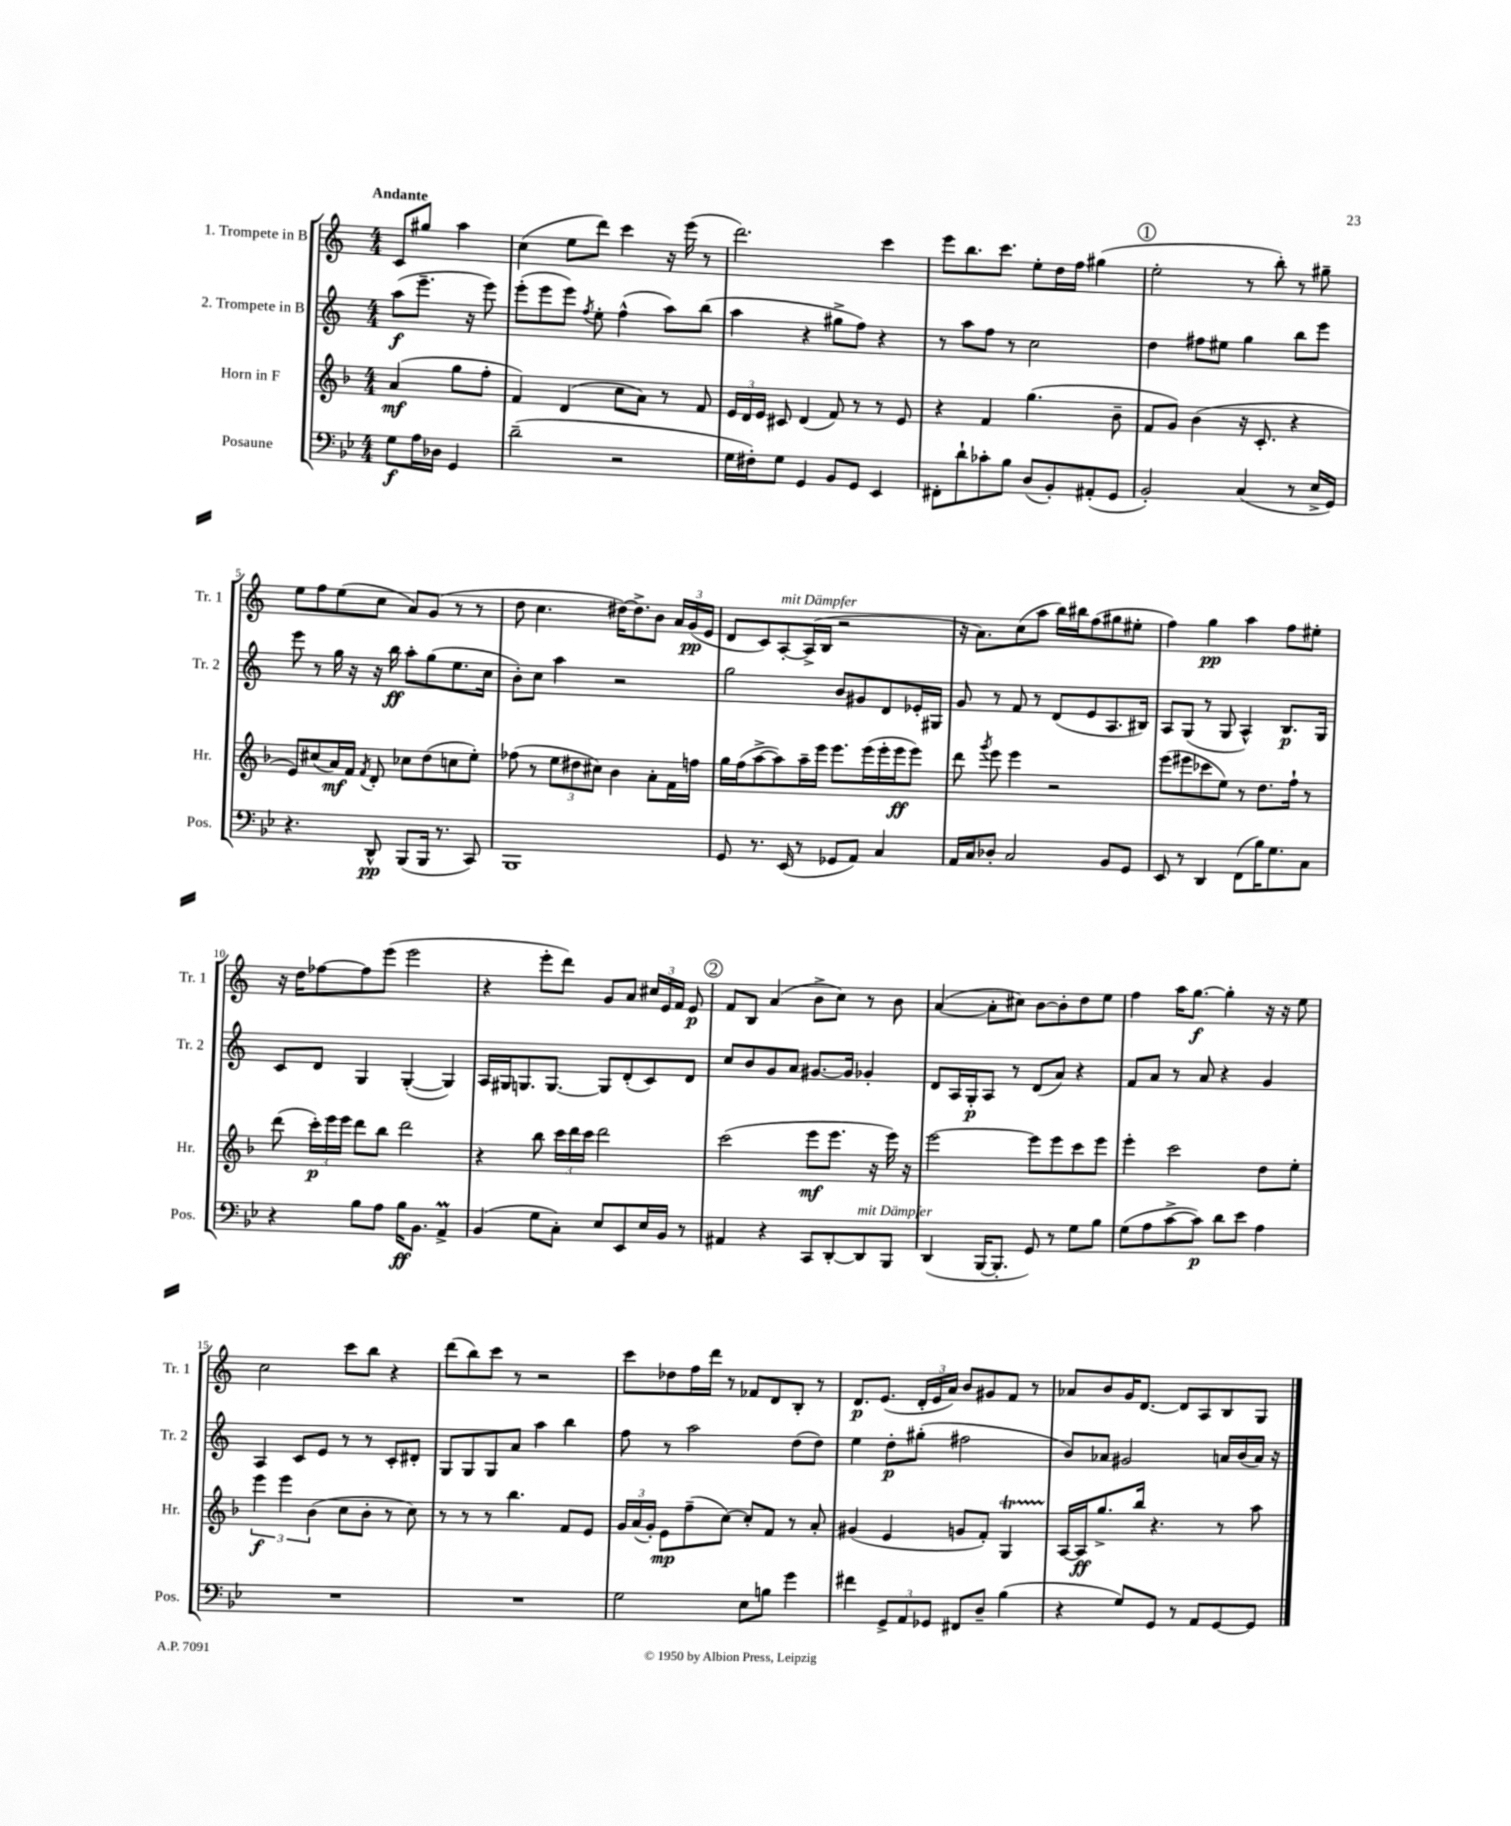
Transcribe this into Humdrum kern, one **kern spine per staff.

**kern	**kern	**kern	**kern
*staff4	*staff3	*staff2	*staff1
*clefF4	*clefG2	*clefG2	*clefG2
*k[b-e-]	*k[b-]	*k[]	*k[]
*M4/4	*M4/4	*M4/4	*M4/4
8G\L	(4a/	(8aa\L	8c/L
16A\L	.	8.eee~\J	8gg#/J
16D-\JJ	.	.	.
4GG/	8gg\L	.	4aa\
.	.	16r	.
.	8ff'\J	8eee\)	.
=	=	=	=
(2d~\	4f/)	(8eee'\L	(4cc\
.	.	8eee\	.
.	(4d/	8eee\J)	8ee\L
.	.	8qff/	.
.	.	8ee'\	8ddd\J)
2r	8cc\L	(4ff^^\	4ccc\
.	8a\J)	.	.
.	8r	8aa\L)	16r
.	.	.	(16eee\
.	8f/	(8bb\J	8r
=	=	=	=
16G\LL	24e/LL	4aa\	2.ddd\)
.	24d/	.	.
16F#'\J)	.	.	.
.	24e/JJ	.	.
8G\J	8c#/	.	.
4GG/	(4d/	4r	.
8BB-/L	8f/)	8gg#^\L	.
8GG/J	8r	8ff\J)	.
4EE-/	8r	4r	4ccc\
.	8e/	.	.
=	=	=	=
8FF#'\L	4r	8r	8eee\L
8d`\	.	8aa\L	8.bb\
8c-'\	4f/	8ff\J	.
.	.	.	8.ccc\J
8B-\J	.	8r	.
(8D/L	(4.gg\	2cc\	8ee'\L
8BB-'/)	.	.	16dd\L
.	.	.	16ff\JJ
(8AA#'/	.	.	(4gg#\
8GG/J	8b-~\	.	.
=	=	=	=
2BB-'/)	8f/L	4dd\	2ee'\
.	8g/J)	.	.
.	(4b-\	8ff#\L	.
.	.	8ee#\J	.
(4C/	16r	4gg\	8r
.	8.c'/	.	.
.	.	.	8bb'\)
8r	4r	8bb\L	8r
16E-^/LL	.	8eee\J	8gg#~\
16GG/JJ)	.	.	.
=	=	=	=
4.r	8e/L)	8eee\	8ee\L
.	(8cc#/	8r	8ff\
.	16a/L)	16gg\	(8ee\
.	16f/JJ	16r	.
.	8qf/	.	.
8DD^^/	8d'/	16r	8cc\J
.	.	16bb\	.
(8BBB-/L	8cc-\L	8aa'\L	8a/L)
16BBB-/Jk	(8dd\	(8gg\	(8g/J
8.r	.	.	.
.	8cc\	8.ee\	8r
8CC/)	8ee'\J)	.	8r
.	.	16cc\Jk	.
=	=	=	=
1BBB-	(8ff-\	8b'\L)	8dd\
.	8r	8cc\J	4.cc\
.	12ee\L	4aa\	.
.	12dd#\	.	.
.	12cc#\J)	.	.
.	4b-\	2r	[16dd#\LK)
.	.	.	8.dd#^\]
.	8a'\L	.	8b\J
.	16f\L	.	24a/LL
.	.	.	(24g/
.	16ff\JJ	.	.
.	.	.	24e/JJ
=	=	=	=
8GG/	16gg\LL	2gg\	8d/L
.	(16ff\J	.	.
8.r	[8aa^\	.	8c/)
.	8aa\])	.	[8A'/
(16EE-/	.	.	.
8r	16aa~\L	.	(16A^/]L
.	16eee\JJ	.	16B/JJ
8GG-/L	8.eee\L	8b/L	2r
8AA/J)	.	8g#/	.
.	(16eee\L	.	.
4C/	16eee'\	8d/	.
.	16eee\J	.	.
.	8eee\J)	16e-'/L	.
.	.	16G#/JJ	.
=	=	=	=
16AA/LL	8ddd\	8g/	16r
16C/J	.	.	8.a\L)
.	8qggg/	.	.
8D-'/J	8eee\	8r	.
2C/	4eee\	8f/	(8cc\
.	.	8r	8aa\J
.	2r	(8d/L	16bb\LL)
.	.	.	16bb#\J
.	.	8e/	(8ff\
8BB-/L	.	8.A/	8gg#\
8GG/J	.	.	8ee#'\J
.	.	16B#/Jk)	.
=	=	=	=
8EE-/	(8eee\L	8A/L	4ff\)
8r	8eee#\	(8G/J	.
4DD/	8ccc-\	8r	4gg\
.	8ee\J)	8G/	.
(8FF\L	8r	4A^^/)	4aa\
16B-\K)	8.dd\L	.	.
8.G\	.	.	.
.	.	8.B/L	8ff\L
.	16ff`\Jk	.	.
8C\J	8r	.	8ee#'\J
.	.	16G/Jk	.
=	=	=	=
4r	(8ddd\	8c/L	16r
.	.	.	16dd\LK
.	24ccc'\LL)	8d/J	[8ff-\
.	24eee\	.	.
.	24eee\JJ	.	.
8B-\L	8ddd\L	4G/	8ff-\]
8A\J	8bb-\J	.	(8eee\J
16B-\LK	2ddd\	([4G'/	2eee\
8.BB-\J	.	.	.
4AA^/	.	4G/])	.
=	=	=	=
(4BB-/	4r	16A/LL	4r
.	.	16G#/J	.
.	.	8.G/	.
8G\L	8bb-\	.	8eee'\L
.	.	[8.G/J	.
8C'\J)	24ccc\LL	.	8ddd\J)
.	24ddd\	.	.
.	24ccc\JJ	.	.
8E-/L	2ddd\	8G/]L	8g/L
8EE-/	.	(8d'/	8a/J
16E-/L	.	8c/)	24cc#/LL
.	.	.	24e/
16BB-/JJ	.	.	.
.	.	.	24f/JJ
8r	.	8d/J	8e/
=	=	=	=
4AA#/	(2ccc\	8cc/L	8f/L
.	.	8b/	8B/J
4r	.	8g/	(4a/
.	.	8a/J	.
8CC/L	8eee\L	[8.g#/L	8b^\L
[8DD'/	8.eee\J	.	8cc\J)
.	.	16g#/]Jk	.
8DD/]	.	4g-'/	8r
.	16r	.	.
8BBB-/J	16eee\)	.	8b\
.	16r	.	.
=	=	=	=
(4DD/	[2eee\	8d/L	([4a/
.	.	16A/L	.
.	.	16G'/J	.
[16BBB-/LK	.	8A/J	8a'\]L
8.BBB-'/]J	.	.	.
.	.	8r	8cc#\J)
8GG/)	8eee\]L	(8d/L	[8b\L
8r	8eee\	8a/J)	8b'\]
8G\L	8ccc\	4r	8dd\
8B-\J	8eee\J	.	8ee\J
=	=	=	=
(8G\L	4eee'\	8f/L	4ff\
8A\	.	8a/J	.
[8c^\	2ccc\	8r	16aa\LK
.	.	.	[8.gg\J
8c\]J)	.	8a/	.
8d\L	.	4r	4gg'\]
8e-\J	.	.	.
4A\	8dd\L	4g/	16r
.	.	.	16r
.	8ee'\J	.	8ee\
=	=	=	=
1r	6eee\	4A/	2cc\
.	6eee\	.	.
.	.	8c/L	.
.	(6b-\	.	.
.	.	8e/J	.
.	8cc\L	8r	8ccc\L
.	8b-'\J	8r	8bb\J
.	8r	8c'/L	4r
.	8cc\)	8d#'/J	.
=	=	=	=
1r	8r	8G/L	(8ddd\L
.	8r	8G/	8bb\)
.	8r	8G/	8ccc\J
.	4.bb-\	8a/J	8r
.	.	4aa\	2r
.	8f/L	4bb\	.
.	8e/J	.	.
=	=	=	=
2G\	24g/LL	8ff\	8ccc\L
.	(24a/	.	.
.	24g'/JJ)	.	.
.	8e\L	8r	8dd-\
.	(8ff~\	2aa\	16ff\L
.	.	.	16ddd\JJ
.	[8cc\J)	.	8r
8E-\L	8cc'/]L	.	8f-/L
8B\J	8f/J	.	8d/
4g\	8r	(8dd\L	8B'/J
.	8a'/	8dd\J)	8r
=	=	=	=
4f#\	(4g#/	4ee\	8.d/L
.	.	.	(8.e/J
12GG^/L	4e/	8dd'\L	.
12AA/	.	.	.
.	.	(8gg#'\J	24d'/LL
12GG-/J	.	.	24e/
.	.	.	24a/JJ)
8FF#/L	8g/L	2ff#\	8b/L
8D~/J	8f'/J)	.	8g#/
(4B-\	4G/	.	8f/J
.	.	.	8r
=	=	=	=
4r	[16A/LL	8b/L)	8a-/L
.	16A/]J	.	.
.	8.gg^/	8a-/J	8b/
8G/L)	.	2g#/	16g/K
.	16bb-/Jk	.	[8.d/J
8GG/J	4.r	.	.
8r	.	.	8d/]L
8AA/L	.	.	8A/
[8GG/	8r	16a/LL	8B/
.	.	(16b/	.
8GG/]J	8aa\	16a/JJ)	8G/J
.	.	16r	.
==	==	==	==
*-	*-	*-	*-
